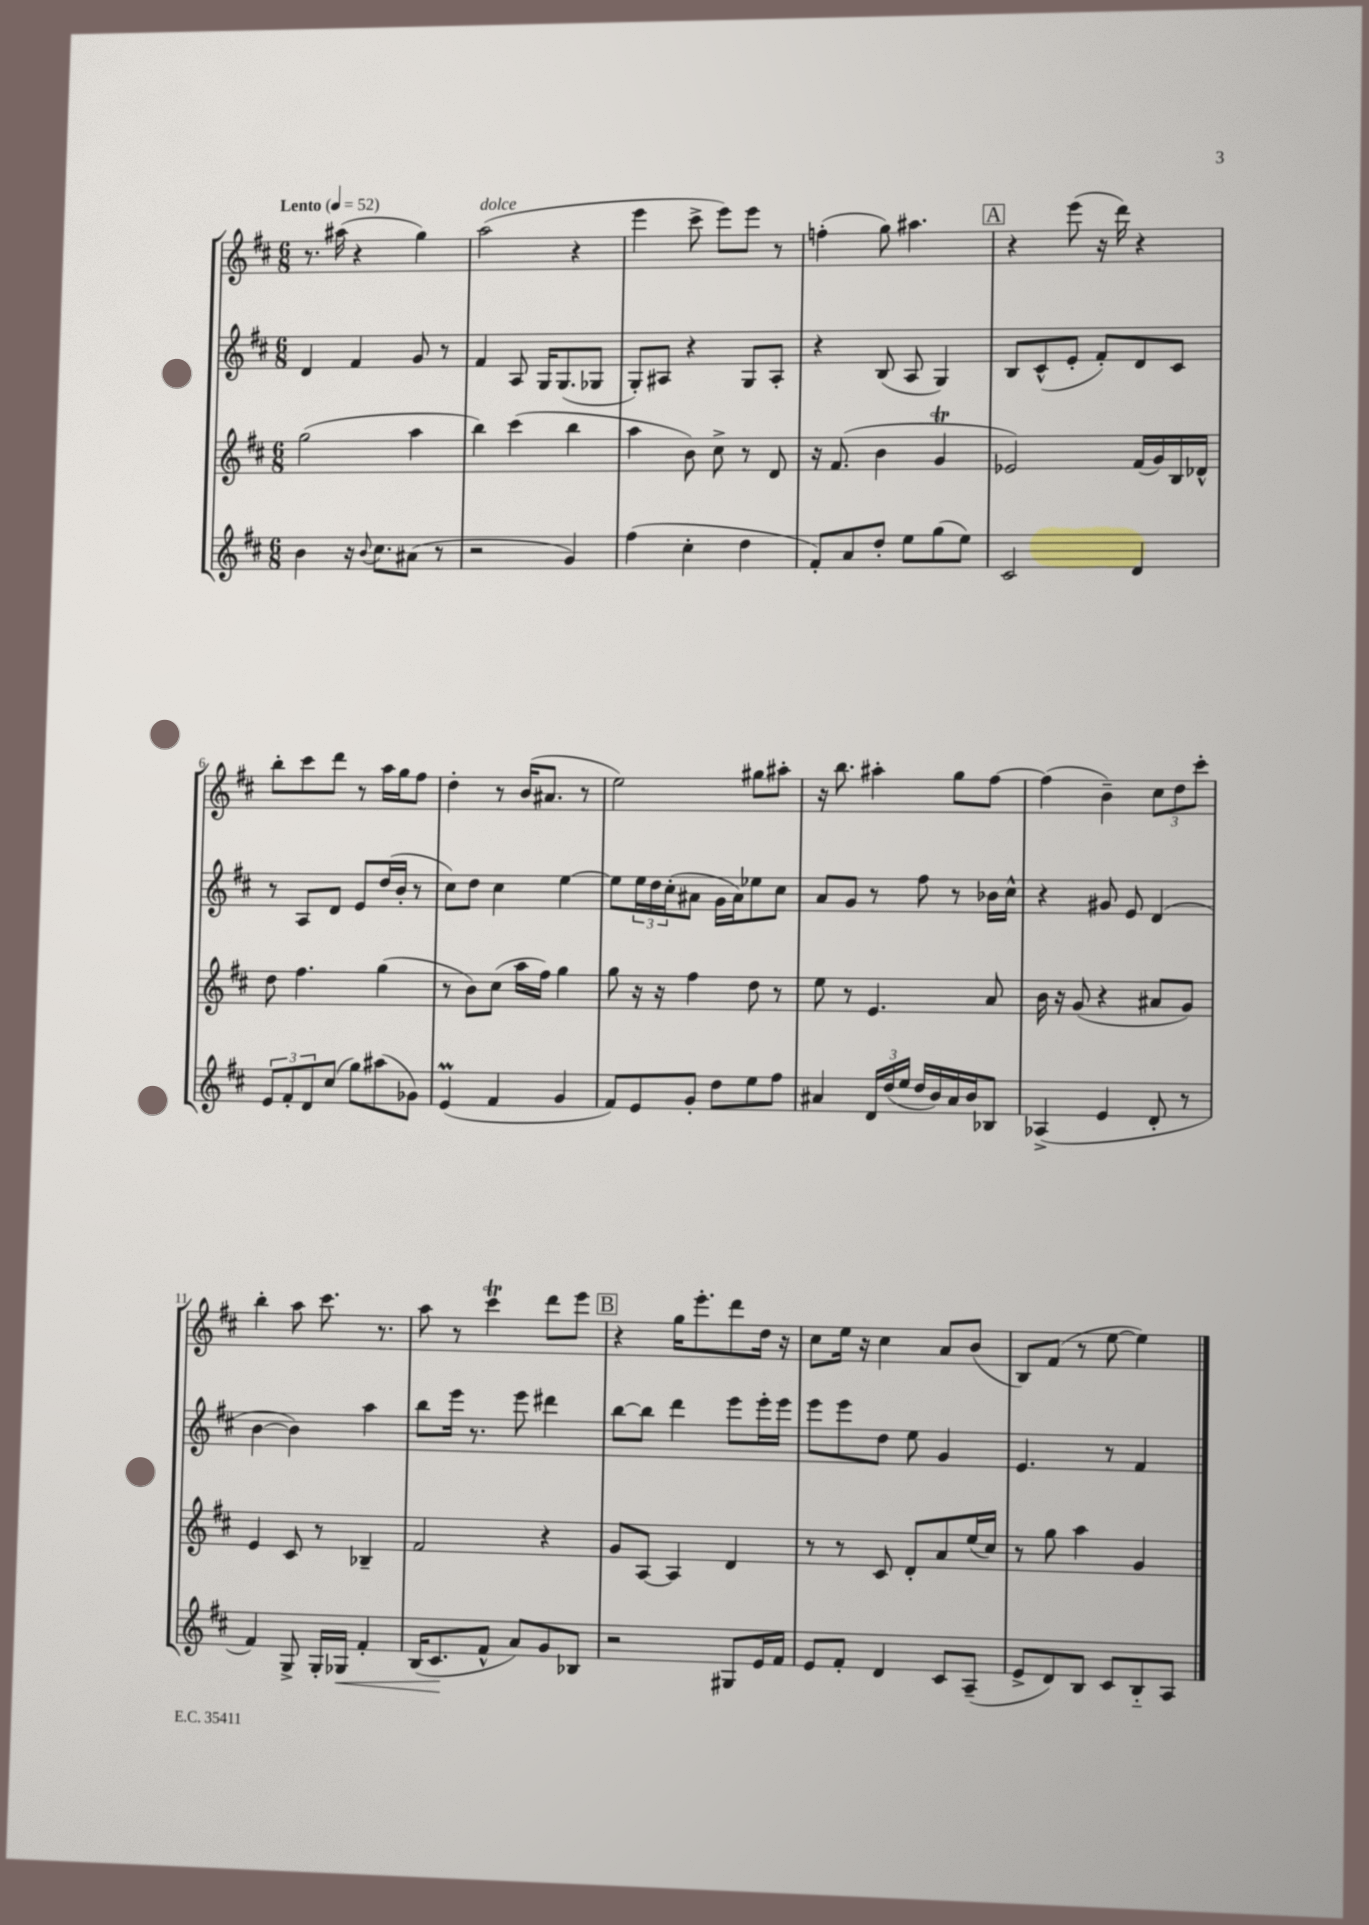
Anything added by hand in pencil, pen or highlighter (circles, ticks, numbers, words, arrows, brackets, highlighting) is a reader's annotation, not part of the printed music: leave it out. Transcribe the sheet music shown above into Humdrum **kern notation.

**kern	**dynam	**kern	**kern	**kern
*part4	*part4	*part3	*part2	*part1
*staff4	*staff4	*staff3	*staff2	*staff1
*clefG2	*	*clefG2	*clefG2	*clefG2
*k[f#c#]	*	*k[f#c#]	*k[f#c#]	*k[f#c#]
*M6/8	*	*M6/8	*M6/8	*M6/8
*MM52	*	*MM52	*MM52	*MM52
=1	=1	=1	=1	=1
!	!	!	!	!LO:TX:a:B:t=Lento
4b\	.	(2gg\	4d/	8.r
.	.	.	.	(16aa#X\
16r	.	.	4f#/	4r
8qqb/	.	.	.	.
8.cc#\L	.	.	.	.
(8a#X\J	.	4aa\	8g/	4gg\)
8r	.	.	8r	.
=2	=2	=2	=2	=2
!	!	!	!	!LO:TX:a:i:t=dolce
2r	.	4bb\)	4f#/	(2aa\
.	.	(4ccc#\	8A/	.
.	.	.	16G/KL	.
.	.	.	(8.G/	.
4g/)	.	4bb\	.	4r
.	.	.	8G-X/J	.
=3	=3	=3	=3	=3
(4ff#\	.	4aa\	8G'/L)	4eee\
.	.	.	8A#X/J	.
4cc#'\	.	8b\)	4r	8ccc#^\
.	.	8cc#^\	.	8eee\L)
4dd\	.	8r	8G/L	8eee\J
.	.	8d/	8A#'/J	8r
=4	=4	=4	=4	=4
8f#'/L)	.	16r	4r	(4ffn'\
.	.	(8.f#/	.	.
8a/	.	.	.	.
8dd'/J	.	4b\	(8B/	8gg\)
8ee\L	.	.	8A/	4.aa#X\
(8gg\	.	4gT/	4G/)	.
8ee\J)	.	.	.	.
!!LO:REH:place=s1:t=A
=5	=5	=5	=5	=5
2c#/	.	2e-X/)	8B/L	4r
.	.	.	(8c#^^/	.
.	.	.	8e'/J	(8eee\
.	.	.	8f#'/L)	16r
.	.	.	.	16ddd\)
4d/	.	(16f#/LL	8d/	4r
.	.	16g/)	.	.
.	.	16B/	8c#/J	.
.	.	16d-X^^/JJ	.	.
!!LO:LB:g=z
=6	=6	=6	=6	=6
12e/L	.	8dd\	8r	8bb'\L
12f#'/	.	.	.	.
.	.	4.ff#\	8A/L	8ccc#\
12d/	.	.	.	.
(8cc#/J	.	.	8d/J	8ddd\J
8gg\L)	.	.	8e/L	8r
(8aa#X\	.	(4gg\	(16dd/L	16aa\LL
.	.	.	16b'/JJ	16gg\J
8g-X\J)	.	.	8r	8ff#\J
=7	=7	=7	=7	=7
(4eM/	.	8r	8cc#\L)	4dd'\
.	.	8b\L)	8dd\J	.
4f#/	.	(8cc#\J	4cc#\	8r
.	.	16aa\LL	.	(16b/KL
.	.	16ff#\JJ)	.	8.a#X/J
4g/	.	4gg\	[4ee\	.
.	.	.	.	8r
=8	=8	=8	=8	=8
8f#/L)	.	8gg\	8ee\L]	2ee\)
8e/	.	16r	24ee\L	.
.	.	.	24dd\	.
.	.	16r	.	.
.	.	.	(24cc#'\J	.
8g'/J	.	4ff#\	8a#X\J	.
8dd\L	.	.	16g\LL	.
.	.	.	16a#\J)	.
8ee\	.	8dd\	8ee-X\	8gg#X\L
8ff#\J	.	8r	8cc#\J	8aa#X'\J
=9	=9	=9	=9	=9
4a#X/	.	8ee\	8a/L	16r
.	.	.	.	8.bb\
.	.	8r	8g/J	.
24d/LL	.	4.e/	8r	4aa#X'\
(24dd/	.	.	.	.
24ee/JJ	.	.	.	.
16dd/LL	.	.	8ff#\	.
16b/)	.	.	.	.
16a#/	.	.	8r	8gg\L
16b/J	.	.	.	.
8B-X/J	.	8a/	16b-X\LL	[8ff#\J
.	.	.	16cc#^^\JJ	.
=10	=10	=10	=10	=10
(4A-X^/	.	16b\	4r	(4ff#\]
.	.	16r	.	.
.	.	(8g/	.	.
4e/	.	4r	8g#X/	4b~\)
.	.	.	8e/	.
8d'/	.	8a#X/L	(4d/	12cc#\L
.	.	.	.	12dd\
8r	.	8g/J)	.	.
.	.	.	.	12ccc#'\J
!!LO:LB:g=z
=11	=11	=11	=11	=11
4f#/)	.	4e/	[4b\	4bb'\
8G^/	.	8c#/	4b\])	8aa\
16G'/LL	.	8r	.	8.ccc#\
!	!LO:HP:b	!	!	!
16G-X/JJ	<	.	.	.
4f#'/	.	4B-X~/	4aa\	.
.	.	.	.	8.r
=12	=12	=12	=12	=12
(16B/KL	.	2f#/	8bb\L	8aa\
8.c#/	.	.	.	.
.	.	.	16eee\Jk	8r
.	.	.	8.r	.
8f#^^/J	[	.	.	4ccc#t\
8a/L)	.	.	8eee\	.
8g/	.	4r	4ddd#X\	8ddd\L
8B-X/J	.	.	.	8eee\J
!!LO:REH:place=s1:t=B
=13	=13	=13	=13	=13
2r	.	8g/L	[8bb\L	4r
.	.	[8A/J	8bb\J]	.
.	.	4A/]	4ddd\	16gg\KL
.	.	.	.	8.eee'\
8G#X/L	.	4d/	8eee\L	8ddd\
16e/L	.	.	16eee'\L	16dd\Jk
16f#/JJ	.	.	16eee\JJ	16r
=14	=14	=14	=14	=14
8e/L	.	8r	8eee\L	8cc#\L
8f#'/J	.	8r	8eee\	16ee\Jk
.	.	.	.	16r
4d/	.	8c#/	8dd\J	4cc#\
.	.	8d'/L	8ee\	.
8c#/L	.	8a/	4g/	8a/L
(8A~/J	.	(16ee/L	.	(8b/J
.	.	16cc#/JJ)	.	.
=15	=15	=15	=15	=15
8e^/L	.	8r	4.e/	8B/L)
8d/)	.	8gg\	.	(8f#/J
8B/J	.	4aa\	.	8r
8c#/L	.	.	8r	[8ee\
8B/	.	4g/	4f#/	4ee\])
8A/J	.	.	.	.
==	==	==	==	==
*-	*-	*-	*-	*-
